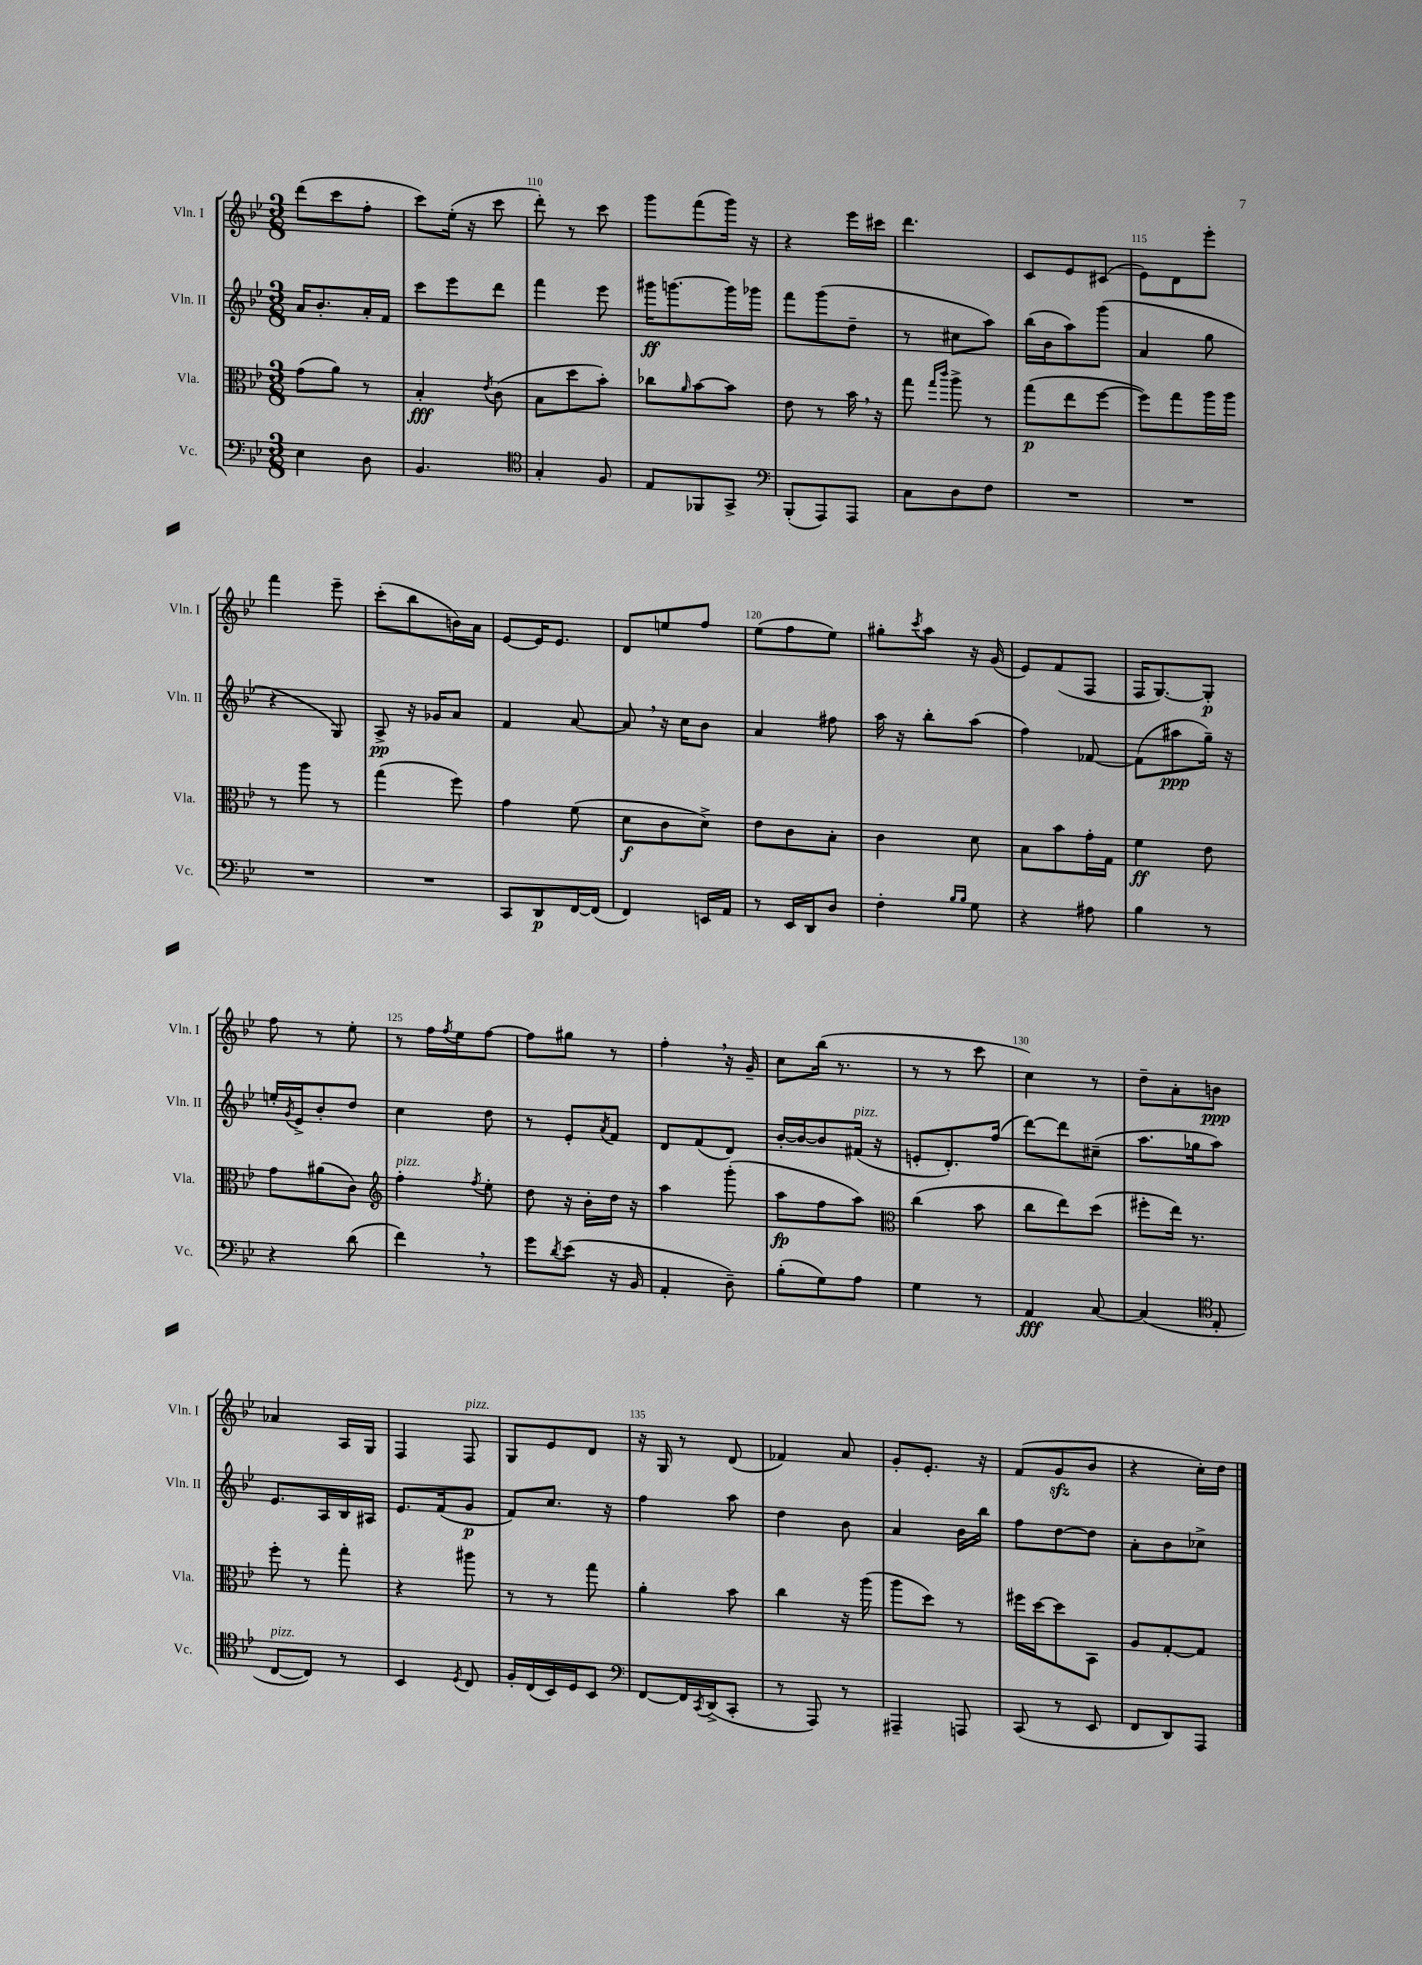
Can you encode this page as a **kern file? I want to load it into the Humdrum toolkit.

**kern	**kern	**kern	**kern
*staff4	*staff3	*staff2	*staff1
*clefF4	*clefC3	*clefG2	*clefG2
*k[b-e-]	*k[b-e-]	*k[b-e-]	*k[b-e-]
*M3/8	*M3/8	*M3/8	*M3/8
4E-	(8g	16a	(8ddd
.	.	8.b-'	.
.	8a)	.	8ccc
8D	8r	16a'	8ff'
.	.	16f	.
=	=	=	=
4.BB-	4B-'	8ccc	8ccc)
.	.	8eee-	(16ee-'
.	.	.	16r
.	8qe-	.	.
.	(8c	8ddd	8ccc
=	=	=	=
*clefC4	*	*	*
4G'	8B-	4fff	8ddd')
.	8dd	.	8r
8F	8b-')	8eee-	8ccc
=	=	=	=
8E-	8cc-	16ggg#	8ggg
.	.	[8.ggg	.
.	16qqa	.	.
8FF-	[8b-	.	(8fff
8GG^	8b-]	16ggg]	16ggg)
.	.	16ggg-	16r
=	=	=	=
*clefF4	*	*	*
(8BBB-'	8e-	8fff	4r
8AAA)	8r	(8ggg	.
8AAA	16b-	8dd~	16eee-
.	16r	.	16ccc#
=	=	=	=
8C	8gg	8r	4.ddd
.	16qqgg	.	.
.	16qqccc	.	.
8D	8aa^	8cc#	.
8F	8r	8aa)	.
=	=	=	=
4.r	(8gg	(16bb-	8c
.	.	16b-	.
.	8ee-	8aa)	8e-
.	[8ff	(8ggg	(8c#
=	=	=	=
4.r	8ff])	4a	8e-)
.	8gg	.	8d
.	16aa	8gg	8eee-'
.	16aa	.	.
=	=	=	=
4.r	8r	4r	4fff
.	8aa	.	.
.	8r	8G)	8eee-~
=	=	=	=
4.r	(4gg	8A^	(8ccc'
.	.	16r	8bb-
.	.	16g-	.
.	8ff)	8a	16b)
.	.	.	16a
=	=	=	=
8CC	4g	4f	[8e-
8DD	.	.	16e-]
.	.	.	8.e-
[16FF	(8f	[8a	.
(16FF]	.	.	.
=	=	=	=
4FF)	8d	8a]	8d
.	8c	16r	8ee
.	.	16cc	.
16EE	8d^)	8b-	8ff
16AA	.	.	.
=	=	=	=
8r	8e-	4a	(8ee-
16EE-	8c	.	8ff
16DD	.	.	.
8D	8B-'	8ff#	8ee-)
=	=	=	=
4F'	4c	16aa	8gg#'
.	.	16r	.
.	.	.	8qccc
.	.	8bb-'	8aa
16qqB-	.	.	.
16qqB-	.	.	.
8G	8d	(8aa	16r
.	.	.	(16g
=	=	=	=
4r	8B-	4ff)	8e-)
.	8b-	.	(8f
8A#	16g'	[8f-	8F
.	16G	.	.
=	=	=	=
4B-	4f	(8f-]	16F
.	.	.	[8.G)
.	.	8aa#	.
8r	8e-	16gg~)	8G']
.	.	16r	.
=	=	=	=
4r	8g	16ee'	8ff
.	.	8qg	.
.	.	16e-^	.
.	(8a#	8b-'	8r
(8d	8c)	8dd	8ee-'
=	=	=	=
*	*clefG2	*	*
4f)	4ff'	4cc	8r
.	.	.	16ff
.	.	.	8qff
.	.	.	16ee-
.	8qff	.	.
8r	8ee-'	8dd	[8ff
=	=	=	=
8g	8dd	8r	8ff]
8qd	.	.	.
(8e-	16r	8e-'	8gg#
.	16b-'	.	.
.	.	8qa	.
16r	16dd	8f	8r
16BB-	16r	.	.
=	=	=	=
4AA'	4aa	8d	4ff'
.	.	(8f	.
8D~)	(8ggg'	8d)	16r
.	.	.	16g~
=	=	=	=
(8B-'	8aa	[16b-'	8cc
.	.	16b-_	.
8G)	8ff	8b-]	(16bb-
.	.	.	8.r
8A	8aa)	(16f#	.
.	.	16r	.
=	=	=	=
*	*clefC3	*	*
4G	(4cc	8e'	8r
.	.	8.d')	8r
8r	8b-	.	8ccc
.	.	(16ff	.
=	=	=	=
4AA	8cc	[8ddd)	4cc)
.	8ee-)	8ddd]	.
[8C	(8dd	(8cc#~	8r
=	=	=	=
(4C]	8ff#'	8.aa	8dd~
.	16ee-)	.	8a'
.	8.r	16gg-	.
*clefC4	*	*	*
8E-'	.	8aa)	8b
=	=	=	=
[8C	8ff'	8.e-	4a-
8C])	8r	.	.
.	.	16A	.
8r	8gg'	16B-	16A
.	.	16A#	16G
=	=	=	=
4BB-	4r	8.e-	4F
.	.	(16f	.
8qD	.	.	.
8C	8aa#	8g	8F
=	=	=	=
16F'	8r	8f)	8G
(16C	.	.	.
16BB-)	8r	8.cc	8e-
16D	.	.	.
8BB-	8gg	.	8d
.	.	16r	.
=	=	=	=
*clefF4	*	*	*
[8FF	4a'	4ff	16r
.	.	.	16G
16FF]	.	.	8r
8qCC	.	.	.
(16DD^	.	.	.
8CC'	8b-	8aa	(8d
=	=	=	=
8r	4cc	4dd	4f-)
8AAA)	.	.	.
8r	16r	8b-	8a
.	(16aa	.	.
=	=	=	=
4AAA#~	8aa	4a	8g'
.	8dd)	.	8.e-'
8AAA	8r	16b-	.
.	.	16bb-	16r
=	=	=	=
(8CC	16ff#	8ff	(8f
.	[16dd	.	.
8r	8dd]	[8dd	8g
8EE-	8BB-	8dd]	8b-
=	=	=	=
8FF	8A	8a'	4r
8DD)	[8G'	8b-	.
8AAA	8G]	8cc-^	16cc')
.	.	.	16dd
==	==	==	==
*-	*-	*-	*-
